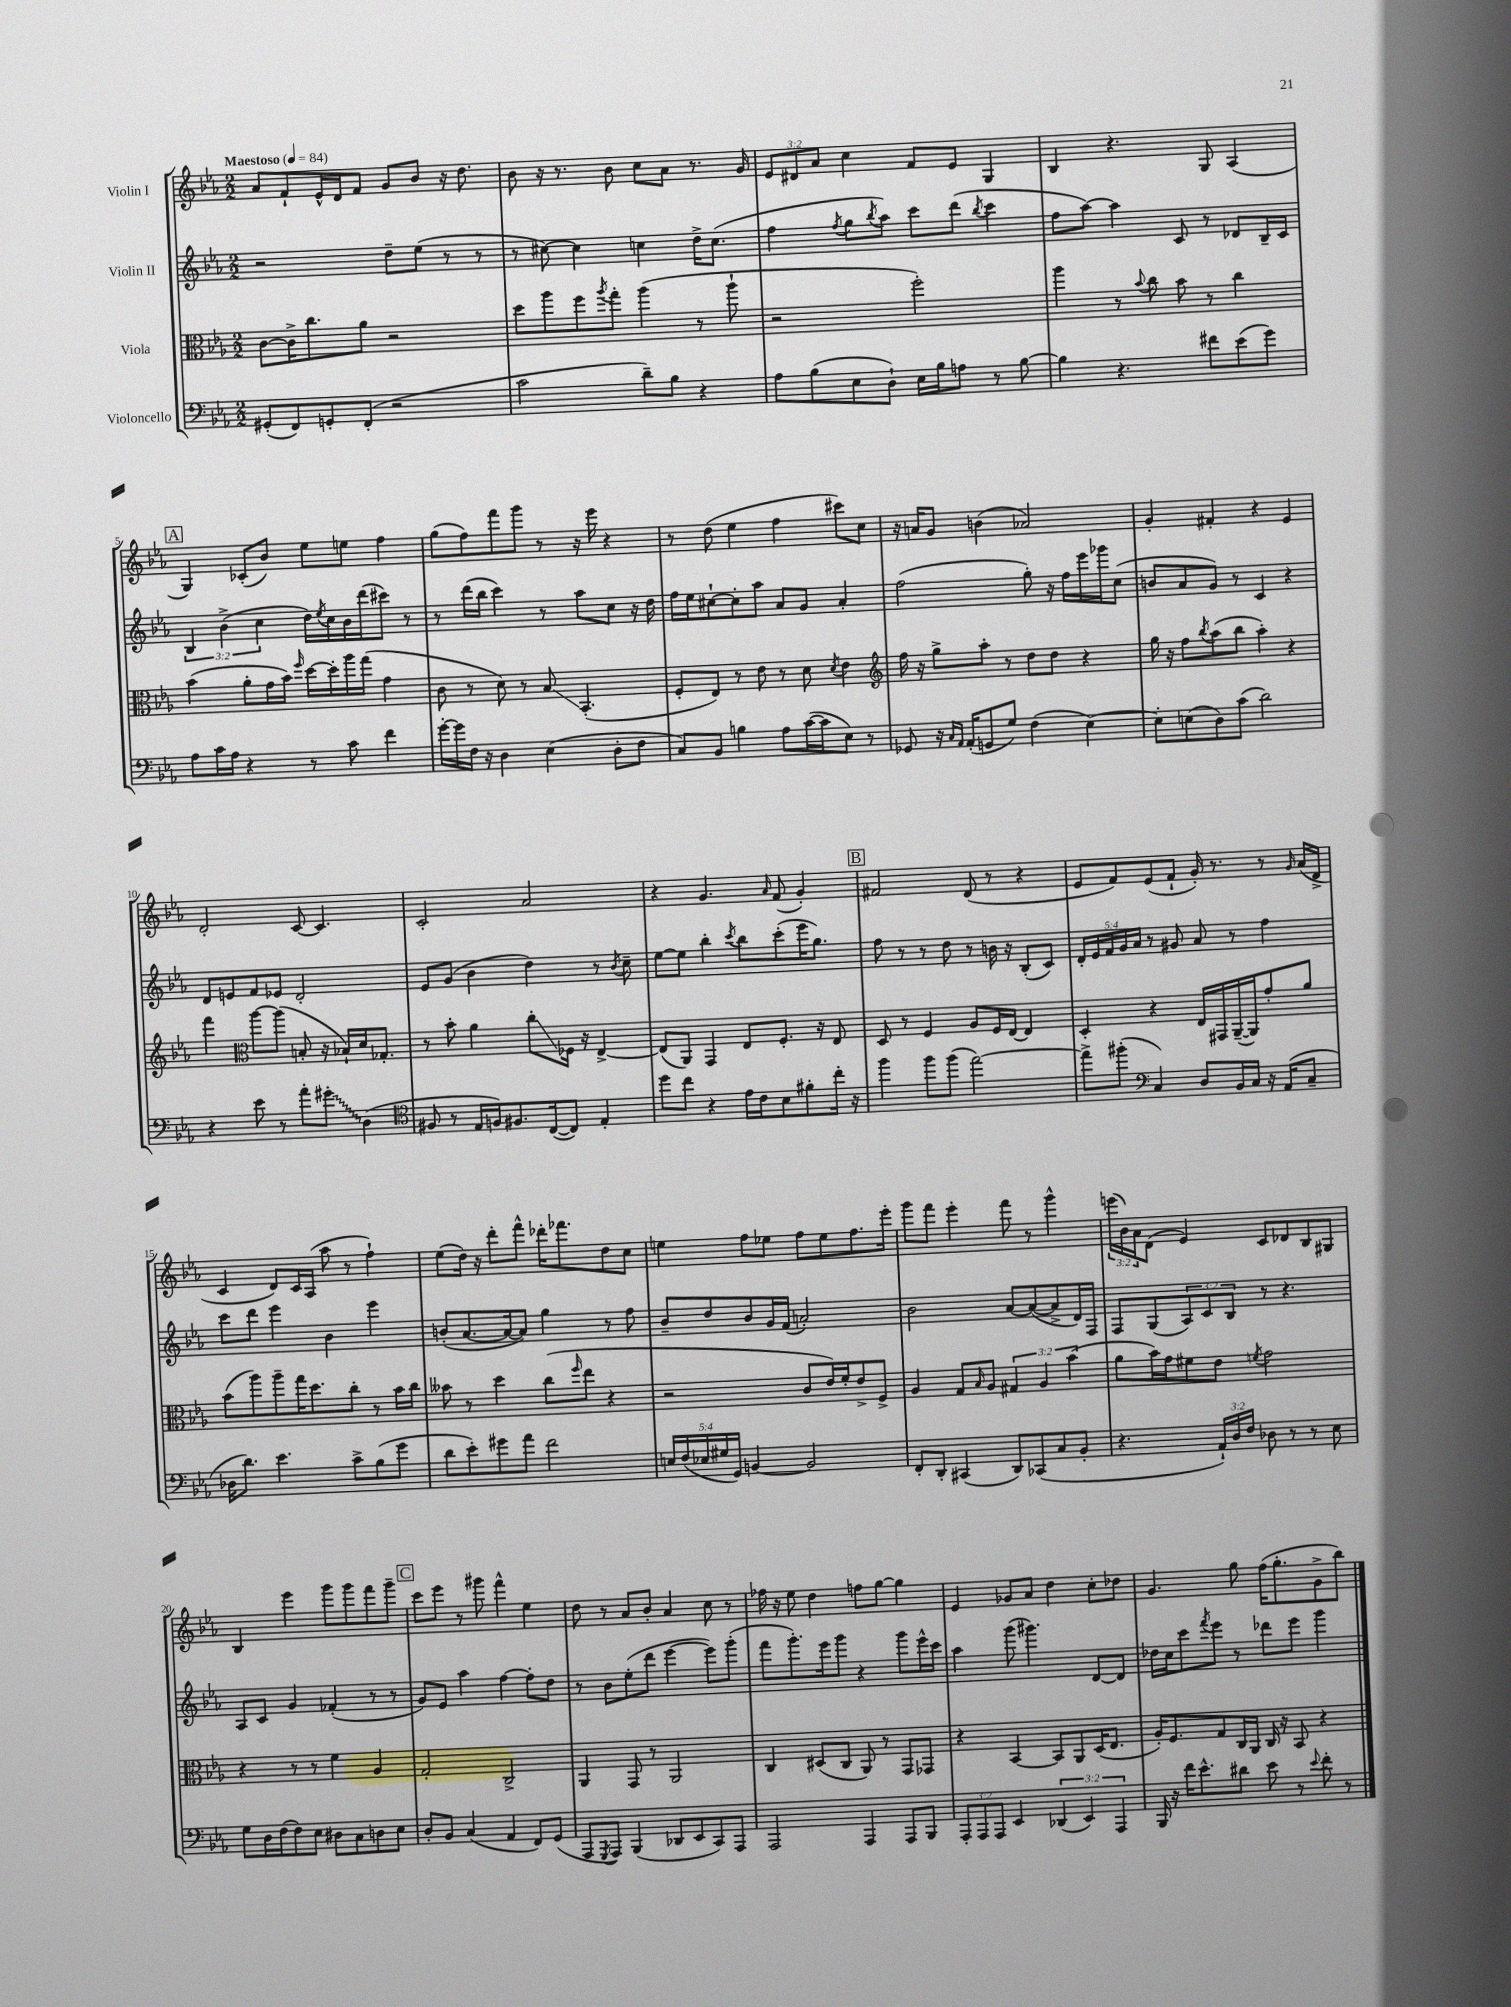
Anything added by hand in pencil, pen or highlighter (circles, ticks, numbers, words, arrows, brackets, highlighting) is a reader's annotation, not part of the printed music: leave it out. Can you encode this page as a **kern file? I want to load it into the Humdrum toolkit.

**kern	**kern	**kern	**kern
*staff4	*staff3	*staff2	*staff1
*clefF4	*clefC3	*clefG2	*clefG2
*k[b-e-a-]	*k[b-e-a-]	*k[b-e-a-]	*k[b-e-a-]
*M2/2	*M2/2	*M2/2	*M2/2
*MM84	*MM84	*MM84	*MM84
(8GG#'/L	[8c\L	2r	8a-/L
8FF/)	16c^\]K	.	8f`/
.	8.cc\	.	.
8GG'/	.	.	16e-^^/L
.	.	.	16d/J
(8FF'/J	8a-\J	.	8f/J
2r	2r	8dd~\L	8g/L
.	.	(8ee-\J	8b-/J
.	.	8r	16r
.	.	.	8.dd\
.	.	8r	.
=	=	=	=
2c\	8dd\L	8r	8b-\
.	8aa-\	[8cc#\)	16r
.	.	.	8.r
.	8ff\	4cc#\]	.
.	8qaa-/	.	.
.	8gg'\J	.	8b-\
8d~\L)	(4aa-\	4cc\	8cc\L
8B-\J	.	.	8a-\J
4r	8r	16dd^\LK	8.r
.	.	(8.cc\J	.
.	8aa-`\	.	.
.	.	.	16g/
=	=	=	=
8A-\L	2r	4ff\	12e-/L
.	.	.	12d#/
(8B-\	.	.	.
.	.	.	12a-/J
.	.	8qff/	.
8E-\	.	8gg\L	4cc\
.	.	8qbb-/	.
8D`\J)	.	8aa-\J)	.
16E-\LL	2ff'\)	8ccc\L	8f/L
16B-\J	.	.	.
8A\J	.	(8ddd\J	8e-/J
.	.	8qbb-/	.
8r	.	4ccc\	4G/
[8B-\	.	.	.
=	=	=	=
4B-\]	4aa-\	8ff\L	4B-/
.	.	[8aa-\J)	.
4.r	8r	4aa-\]	4.r
.	8qqb-/	.	.
.	8cc\	.	.
.	8b-\	8c/	.
8f#\L	8r	8r	8G/
(8e-\	4cc\	8d-/L	(4A-/
8g\J)	.	16B-~/L	.
.	.	16c/JJ	.
=	=	=	=
8A-\L	(4b-\	6B-/	4G/)
16c\L	.	.	.
.	.	(6b-^\	.
16A-\JJ	.	.	.
4r	8a-'\L	.	(8c-'/L
.	.	6cc\	.
.	16g\L	.	8b-/J)
.	16b-\JJ)	.	.
.	16qqff/	.	.
8r	[16dd\LL	16dd\LL)	8ee-\L
.	.	8qee-/	.
.	16dd'\]	16cc\	.
8c\	16aa-\	16b-\	8ee\J
.	(16gg\JJ	(16ddd\J	.
4f\	4g\	8ccc#\J)	4ff\
.	.	8r	.
=	=	=	=
[16g'\LL	8c\	8r	(8gg\L
16g\]	.	.	.
16F\JJ	8r	(16ddd\LL	8ff\)
16r	.	16bb-\JJ	.
4D\	8d\)	4ccc\)	8fff\
.	8r	.	8ggg\J
(4E-\	8B-/	8r	8r
.	(4.BB-'/	8aa-\L	16r
.	.	.	16eee-\
8D'\L	.	8cc\J	4r
8F\J	.	16r	.
.	.	16dd\	.
=	=	=	=
8C/L)	8F'/L	16ff\LL	8r
.	.	16ee-\J	.
8BB-/J	8E-/J)	[8cc#`\	(8dd\
4B\	8r	8cc#'\]	4ee-\
.	8e-\	8aa-\J	.
8A-\L	8r	8a-/L	4ff\
([16c\L	8d\	8g/J	.
16c\]J	.	.	.
.	8qd/	.	.
8E-\J)	4e-\	4a-'/	8ccc#\L)
8r	.	.	8cc\J
=	=	=	=
*	*clefG2	*	*
8GG-/	16ff\	(2ff\	16r
.	16r	.	16a/LK
16r	8gg^\L	.	8g/J
16qqC/LL	.	.	.
16qqAA-/JJ	.	.	.
(16AA-'/LK	.	.	.
8GG/	8aa-'\J	.	(4b\
8G/J)	8r	.	.
(4F\	8dd\L	8gg'\)	2a-/)
.	8dd\J	16r	.
.	.	16ff\LL	.
[4E-\)	4r	16eee-\	.
.	.	16ggg-\J	.
.	.	(8cc\J	.
=	=	=	=
8E-'\]L	16gg\	8b/L	4g'/
.	16r	.	.
(8E\	8ff\L	8a-/	.
.	8qbb-/	.	.
8D\)	(8aa-\	8g/J)	4f#'/
(8c\J	8bb-\J	8r	.
2d\)	4aa-'\)	4c/	4r
.	4r	4r	4e-/
=	=	=	=
4r	4fff\	8d/L	2d'/
.	.	8e/	.
*	*clefC3	*	*
8e-\	[8aa-\L	8f/	.
8r	(8aa-\]J	8e-/J	.
8a-'\L	8B'/	2d'/	[8c/
8g#'\J	16r	.	4.c/]
.	16B-`/LL)	.	.
(4D\	16d/J	.	.
.	8.G-'/J	.	.
=	=	=	=
*clefC4	*	*	*
8F#/	8r	8e-/L	2c'/
8r	8b-'\	(8g/J	.
16E-/LL	4a-\	4b-\	.
16F/J)	.	.	.
8.F#/	.	.	.
.	8cc'\L	4dd\)	2a-/
([16C/k	.	.	.
8C/]J)	16F-\Jk	.	.
.	16r	.	.
4E-'/	[4E-^/	8r	.
.	.	8qb-/	.
.	.	8cc~\	.
=	=	=	=
8dd\L	(8E-/]L	[8ee-\L	4r
8cc\J	8AA-/J)	8ee-\]J	.
4r	4GG/	4bb-'\	4.g/
.	.	8qccc/	.
16e-\LL	8E-/L	8bb-\L	.
16c\J	.	.	.
.	.	.	16qqa-/
8B-\	8.F'/J	(8ccc'\	(8f/
8f#'\	.	16eee-\K	4g'/)
.	16r	8.gg\J)	.
16cc'\Jk	8E-/	.	.
16r	.	.	.
=	=	=	=
4ff\	8D/	8ff\	2f#/
.	8r	8r	.
8ff\L	4F/	8r	.
(8ff\J	.	8dd\	.
[2ee-\)	8A-/L	8r	(8d/
.	16F/L	16b\	8r
.	[16E-/JJ	16r	.
.	4E-/]	(8B-'/L	4r
.	.	8c/J)	.
=	=	=	=
8ee-^\]L	4D'/	20d'/LL	8e-/L
.	.	20e-/	.
.	.	20f/	.
(8ff#'\J	.	.	8f/)
.	.	20g/	.
.	.	20a-/JJ	.
*clefF4	*	*	*
4C/)	4r	8r	(8e-/
.	.	8g#/	8f`/J
8D/L	16E-/LL	8a-/	16g'/)
.	16GG#/	.	8.r
16BB-/L	([16AA-~/	8r	.
16C/JJ	16AA-/]J)	.	.
16r	8g'/	4ff\	8r
(16AA-/LK	.	.	.
.	.	.	16qqg/
8C~/J	8a-/J	.	(16a-/LL
.	.	.	16d^/JJ
=	=	=	=
16D-\LK	(8b-\L	8ccc\L	4c/
8.d\J)	.	.	.
.	8aa-\)	8ddd\J	.
4.e-\	8aa-~\	4eee-\	8d/L)
.	16gg\K	.	16c/L
.	8.dd\	.	(16A-/JJ
.	.	4b-\	8aa-\
8c^\L	8cc'\J	.	8r
(8B-\	8r	4eee-\	4ff`\)
8g\J	16b-\LL	.	.
.	16cc\JJ	.	.
=	=	=	=
8d\L	8b--\	(8b'/L	(8ee-\L
8e-'\)	8r	[8.a-/	16dd\Jk)
.	.	.	16r
8g#\	4dd\	.	8ddd'\L
.	.	16a-/_k	.
8a-\J	.	8a-/]J)	8fff^^\J
2f\	(8cc\L	4gg\	16ddd-'\LK
.	.	.	8.fff-\
.	16qqff/	.	.
.	8ee-\J	.	.
.	4r	8r	8dd\
.	.	8ff\	8cc\J
=	=	=	=
20E/LL	2r	8b-~/L	4ee\
(20F/	.	.	.
20E-/	.	.	.
.	.	8dd/	.
20G#/	.	.	.
20GG/JJ)	.	.	.
[4BB/	.	8b-/	8ff\L
.	.	16g/L	8ee-\J
.	.	(16f/JJ	.
2BB/]	8c/L	2a'/)	8ff\L
.	16e-/L)	.	8ee-\
.	16f'/J	.	.
.	8e-^/	.	8.ff\
.	8F^/J	.	.
.	.	.	16eee-'\Jk
=	=	=	=
8FF'/L	4A-/	2b-\	8ggg\L
8DD'/J	.	.	8fff\J
(4CC#/	8G/L	.	4eee-'\
.	16qqB-/	.	.
.	8A-/J	.	.
8DD/L)	6G#/	[8a-/L	8fff\
(8CC-/	.	(8a-/_	8r
.	6A-/	.	.
8C/	.	8a-^/]	4ggg^^\
.	(6b-\	.	.
8BB-'/J	.	16d/L)	.
.	.	16F/JJ	.
=	=	=	=
4.r	8a-\L	8F/L	(24eee\LL
.	.	.	24b-\)
.	.	.	24a-\J
.	16b-\L)	(8G/	(8d\J
.	16g\J	.	.
.	8f#\	12A-/)	4e-/)
.	.	12c/	.
24AA-`/LL)	8e-\J	.	.
24D/	.	12B-/J	.
24F/JJ	.	.	.
.	8qf/	.	.
8D-\	2g\	8r	8c/L
8r	.	4.r	8d-/
8r	.	.	8B-/
8E-\	.	.	8G#/J
=	=	=	=
8G\L	4r	8A-/L	4B-/
16D\L	.	8c/J	.
(16F\J	.	.	.
8F\)	8r	4g/	4eee-\
8E-\J	8r	.	.
8D#\L	4f\	(4f-'/	8ggg\L
8C\	.	.	8ggg\
8D\	4A-/	8r	8fff\
8E-\J	.	8r	8ggg~\J
=	=	=	=
8D'/L	2G'/	8g/L)	8ccc\L
8BB-/J	.	8e-/J	8eee-\J
(4C/	.	4aa-\	8r
.	.	.	8ggg#\
4AA-/	2C^/	[4ff\	4fff^^\
8FF/L)	.	8ff'\]L	4ee-\
(8GG/J	.	8dd\J	.
=	=	=	=
8AAA-/L	4AA-/	8r	8dd\
8qGGG/	.	.	.
8AAA-/J)	.	8b-\L	8r
(4BBB-/	8GG/	(8ee-'\	8a-/L
.	8r	8ddd\J	8b-'/J
8DD-/L	2AA-/	[4eee-\	4a-/
8EE-/	.	.	.
8CC/)	.	8eee-\]L)	8cc\
8AAA-/J	.	(8ggg'\J	8r
=	=	=	=
2AAA-/	4C/	8fff\L	16ff-\
.	.	.	16r
.	.	8.ggg'\)	8ee-\
.	(8D#/L	.	4dd\
.	.	16eee-\k	.
.	8C/J	8ggg\J	.
4AAA-/	8AA-/)	4r	8ff\L
.	8r	.	[8gg\J
8AAA-/L	8GG/L	8ggg\L	4gg\]
8BBB-/J	8GG-/J	16eee-^^\L	.
.	.	16ccc\JJ	.
=	=	=	=
12AAA-'/L	4r	4aa-\	4e-/
12AAA-/	.	.	.
12AAA-/J	.	.	.
4EE-/	[4BB-/	(8ggg\	8g-/L
.	.	4.ggg#\)	8a-/J
(6DD-/	8BB-/]L	.	4dd\
.	8AA-/	.	.
6EE-/)	.	.	.
.	(16D/K	[8d/L	8cc'\L
.	8.E-/J	.	.
6AAA-/	.	.	.
.	.	8d/]J	8dd-\J
=	=	=	=
16BBB-/	16A-'/LK)	16dd-\LL	4.g/
16r	8.F/	16cc\J	.
16f\LK	.	8ccc\	.
8.e-^^\	.	.	.
.	.	8qfff/	.
.	8G/	8eee-\J	.
8d#\J	16C/L	8r	8gg\
.	16AA-/JJ	.	.
8e-\	16C/	8ddd-\L	(16ff\LK
.	16r	.	8.gg'\
8r	8BB-/	8eee-\J	.
8qqe-/	.	.	.
8f'\	4r	4ggg\	8g^\
8r	.	.	8bb-\J)
==	==	==	==
*-	*-	*-	*-
